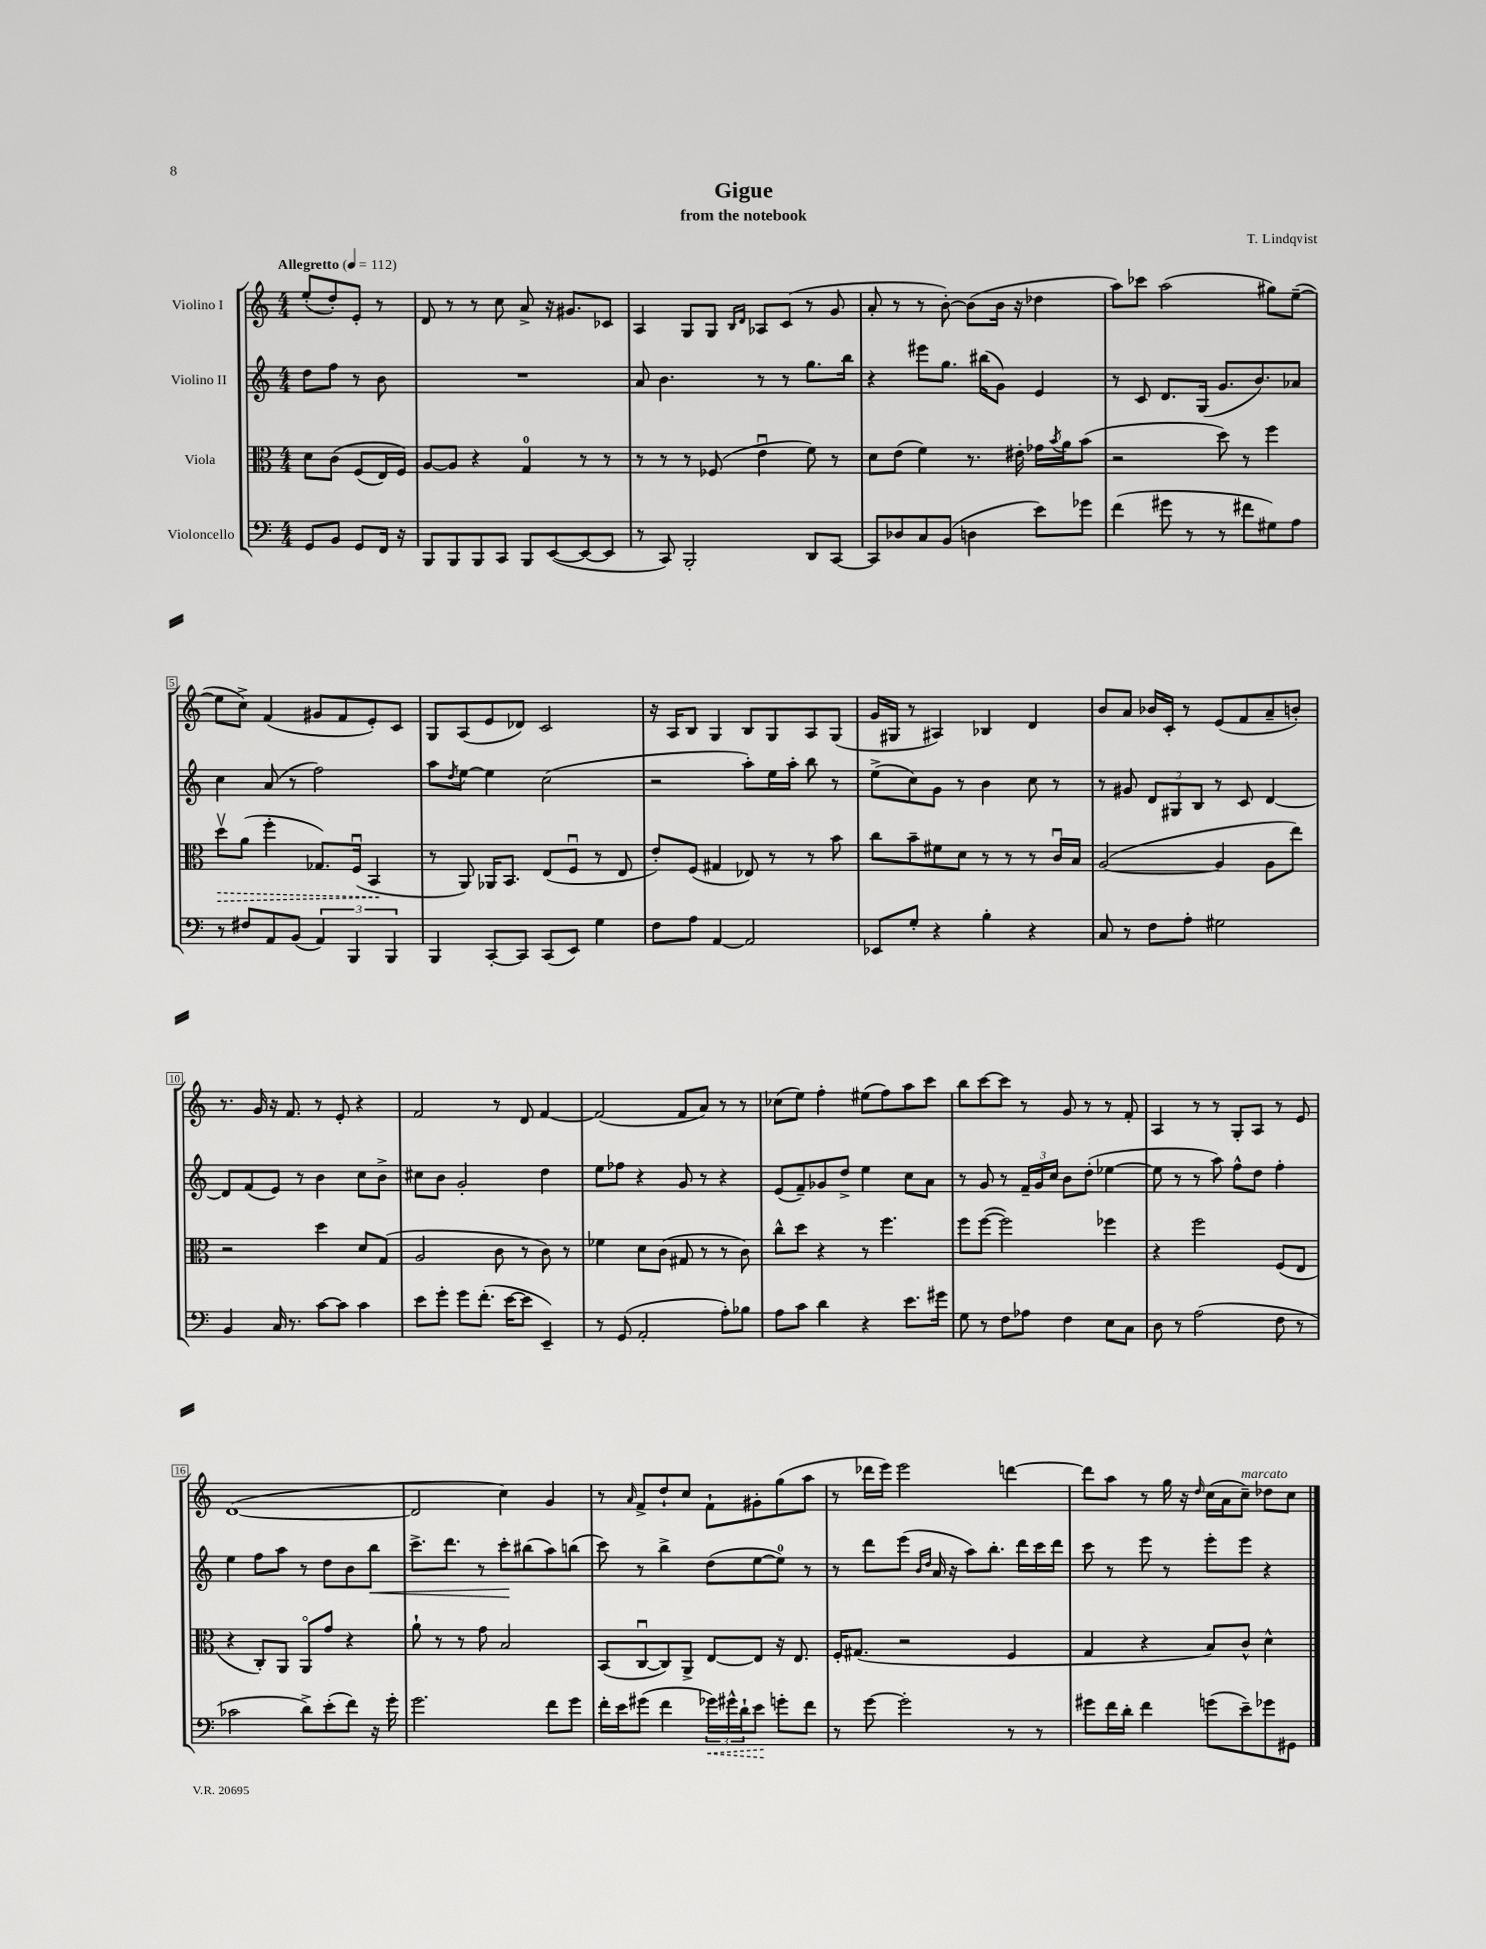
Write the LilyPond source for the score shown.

\header { title = "Gigue" composer = "T. Lindqvist" subtitle = "from the notebook" }
<<
\new StaffGroup <<
\new Staff = "s0" \with { instrumentName = "Violino I" } {
    \clef treble \key c \major \numericTimeSignature \time 4/4 \partial 2 \tempo "Allegretto" 4 = 112
    e''8-.( d''8-.) e'8-. r8 |
    d'8 r8 r8 c''8 a'8-> r16 gis'8. ces'8 |
    a4 g8 g8 \grace { b16 d'16 } aes8 c'8( r8 g'8 |
    a'8-. r8 r8 b'8~-.) b'8( b'16 r16 des''4 |
    a''8) ces'''8 a''2( gis''8) e''8~--( |
    e''8 c''8->) f'4( gis'8 f'8 e'8-.) c'8 |
    g8 a8( e'8 des'8) c'2 |
    r16 a16 b8 g4 b8 g8 a8 g8( |
    g'16 gis16 r8 ais4) bes4 d'4 |
    b'8 a'8 bes'16 c'16-. r8 e'8( f'8 a'8-- b'8-.) |
    r8. g'16 r16 f'8. r8 e'8-. r4 |
    f'2 r8 d'8 f'4~ |
    f'2( f'8 a'8) r8 r8 |
    ces''8( e''8) f''4-. eis''8( f''8) a''8 c'''8 |
    b''8 c'''8~ c'''8 r8 g'8 r8 r8 f'8-. |
    a4 r8 r8 g8-. a8 r8 e'8 |
    d'1~( |
    d'2 c''4) g'4 |
    r8 \grace { a'16 } f'8-> d''8-! c''8 f'8-! gis'8-. g''8( a''8 |
    r8 des'''16 e'''16) e'''2 d'''4~ |
    d'''8 a''8 r8 g''16 r16 \grace { d''16 } c''16( a'16 c''8--^\markup { \italic "marcato" }) des''8 c''8 \bar "|." |
}
\new Staff = "s1" \with { instrumentName = "Violino II" } {
    \clef treble \key c \major \numericTimeSignature \time 4/4 \partial 2
    d''8 f''8 r8 b'8 |
    R1 |
    a'8 b'4. r8 r8 g''8. b''16 |
    r4 eis'''8 g''8. bis''16( g'8) e'4 |
    r8 c'8 d'8. g16( g'8. b'8.) aes'8 |
    c''4 a'8( r8 f''2) |
    a''8 \acciaccatura { d''8 } e''8~ e''4 c''2( |
    r2 a''8-.) e''16 a''16-. b''8 r8 |
    e''8->( c''8) g'8 r8 b'4 c''8 r8 |
    r8 gis'8 \tuplet 3/2 { d'8 gis8 b8 } r8 c'8 d'4~ |
    d'8 f'8( e'8) r8 b'4 c''8 b'8-> |
    cis''8 b'8 g'2-. d''4 |
    e''8 fes''8 r4 g'8 r8 r4 |
    e'8( f'8--) ges'8 d''8-> e''4 c''8 a'8 |
    r8 g'8 r8 \tuplet 3/2 { f'16-- g'16 c''16 } b'8 d''8-.( ees''4~ |
    ees''8 r8 r8 a''8) f''8-^ d''8 f''4-. |
    e''4 f''8 a''8 r8 d''8 b'8 b''8\< |
    c'''8.-> d'''8. r8 c'''8-.\! bis''8( a''8) b''8( |
    c'''8) r8 b''4-> d''8( e''8~ e''8-0) r8 |
    r8 d'''8 e'''8( \grace { b'16 d''16 } a'16 r16 a''8) b''8.-. d'''16 c'''16 d'''16 |
    c'''8 r8 e'''8 r8 e'''8-. e'''8 r4 \bar "|." |
}
\new Staff = "s2" \with { instrumentName = "Viola" } {
    \clef alto \key c \major \numericTimeSignature \time 4/4 \partial 2
    d'8 c'8\( f8( e16) f16\) |
    a8~ a8 r4 g4-0 r8 r8 |
    r8 r8 r8 fes8( e'4\downbow f'8) r8 |
    d'8 e'8( f'4) r8. eis'16-. ges'16 \acciaccatura { b'8 } a'16 b'8( |
    r2 d''8) r8 f''4 |
    \once \override Hairpin.style = #'dashed-line d''8\upbow\> a'8( f''4-. ges8.) f16\downbow( b,4\! |
    r8 a,8) aes,16 b,8. e8( f8\downbow r8 e8 |
    e'8-.) f8( gis4 ees8) r8 r8 b'8 |
    c''8 b'8-- fis'8 d'8 r8 r8 r8 c'16\downbow b16 |
    a2~( a4 a8 e''8) |
    r2 d''4 d'8 g8( |
    a2 c'8 r8 c'8) r8 |
    fes'4 d'8 c'8( gis8 r8 r8 c'8) |
    c''8-^ d''8 r4 r8 f''4. |
    f''8 f''8~( f''2) fes''4 |
    r4 f''2 f8( e8 |
    r4 c8-.) a,8 a,8\flageolet g'8 r4 |
    a'8-! r8 r8 g'8 b2 |
    b,8( c8~\downbow c8) a,8-> e8~ e8 r16 e8. |
    f16-. gis8.( r2 f4 |
    g4 r4 b8) c'8-^ d'4-^ \bar "|." |
}
\new Staff = "s3" \with { instrumentName = "Violoncello" } {
    \clef bass \key c \major \numericTimeSignature \time 4/4 \partial 2
    g,8 b,8 g,8 f,16 r16 |
    b,,8 b,,8 b,,8 c,8 b,,8 e,8~( e,8~ e,8 |
    r8 c,8) b,,2-. d,8 c,8~ |
    c,8 des8 c8 b,8( d4 e'8) ges'8 |
    f'4( gis'8 r8 r8 fis'8 gis8) a8 |
    r8 fis8 a,8 b,8( \tuplet 3/2 { a,4) b,,4 b,,4 } |
    b,,4 c,8~-. c,8 c,8( e,8) g4 |
    f8 a8 a,4~ a,2 |
    ees,8 g8-. r4 b4-. r4 |
    c8 r8 f8 a8-. gis2 |
    b,4 c16 r8. c'8~ c'8 c'4 |
    e'8 g'8-. g'8 f'8.-.( e'16~ e'8 e,4--) |
    r8 g,8( a,2-. a8-.) bes8 |
    a8 c'8 d'4 r4 e'8. gis'16 |
    g8 r8 f8 aes8 f4 e8 c8 |
    d8 r8 a2( f8 r8 |
    ces'2 d'8->) e'8-.( f'8) r16 g'16-. |
    g'2. f'8 g'8 |
    f'16-. e'16 gis'8( f'4 \tuplet 3/2 { \once \override Hairpin.style = #'dashed-line ges'16\<) gis'16-^ d'16-! } e'8\! g'8-. f'8 |
    r8 g'8~ g'2-. r8 r8 |
    gis'8 f'16 d'16-. f'4 g'8( e'8--) ges'8 gis,8 \bar "|." |
}
>>
>>
\layout { \context { \Score \override BarNumber.stencil = #(make-stencil-boxer 0.1 0.3 ly:text-interface::print) } }
